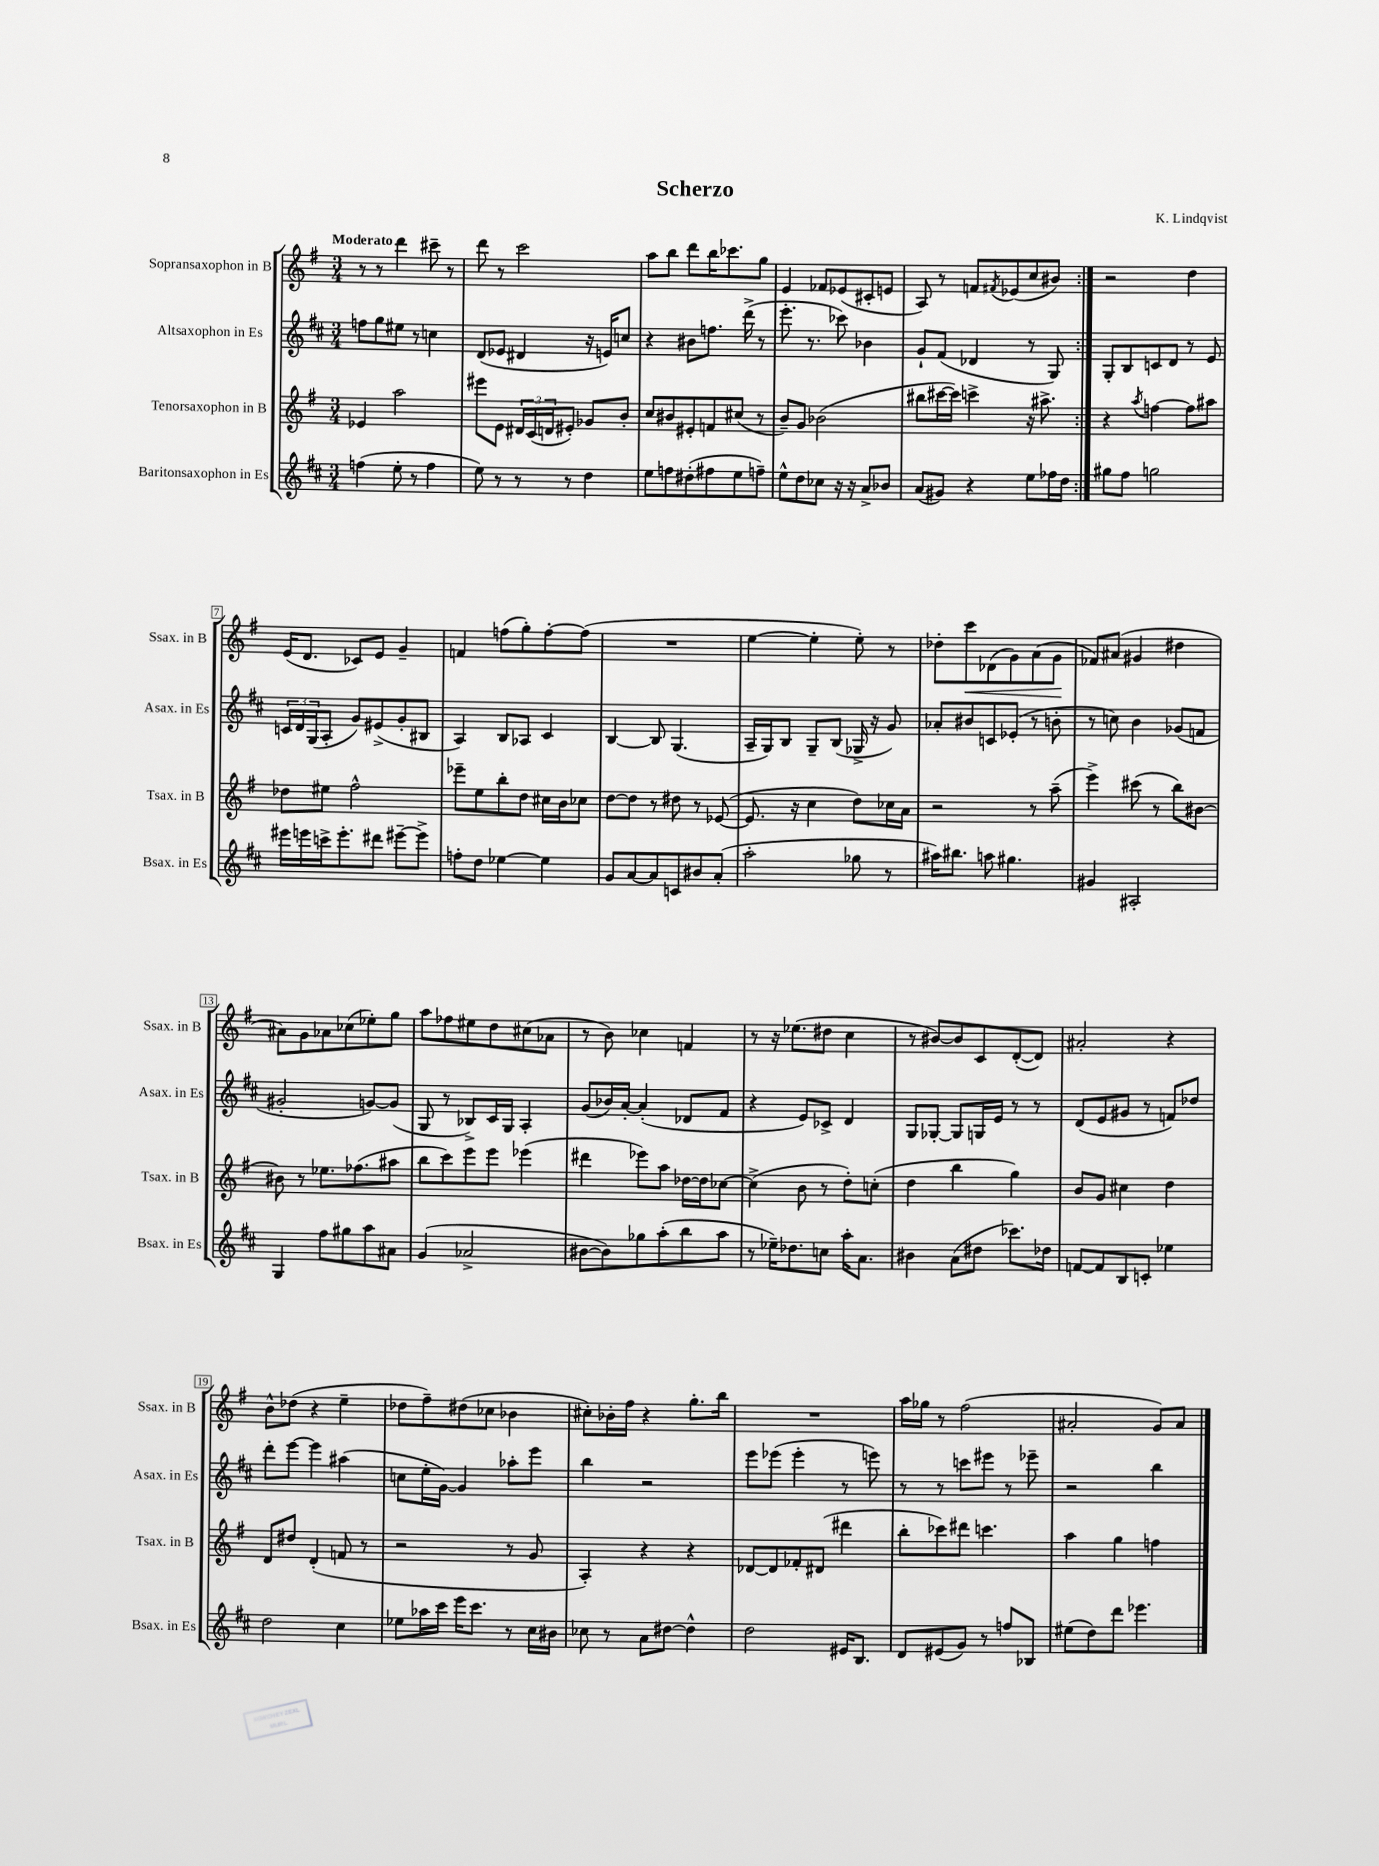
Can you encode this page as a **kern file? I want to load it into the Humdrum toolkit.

**kern	**kern	**kern	**kern
*staff4	*staff3	*staff2	*staff1
*clefG2	*clefG2	*clefG2	*clefG2
*k[f#c#]	*k[f#]	*k[f#c#]	*k[f#]
*M3/4	*M3/4	*M3/4	*M3/4
(4ff	4e-	8ff	8r
.	.	8gg	8r
8ee'	2aa	8ee#	4ddd
8r	.	8r	.
4ff	.	4cc	8ccc#~
.	.	.	8r
=	=	=	=
8ee)	8eee#	(8d	8ddd
8r	8e	8e-	8r
8r	24d#	4d#	2ccc
.	(24c	.	.
.	24d	.	.
8r	8e#')	.	.
4dd	8g-	16r	.
.	.	16e)	.
.	8b'	8cc	.
=	=	=	=
8ee	8cc	4r	8aa
8ff	8b#	.	8bb
(8dd#'	8e#'	8b#	8ddd
8ff#	8f	8.ff	16bb
.	.	.	8.ccc-
8ee	(8cc#	.	.
.	.	(16ddd^	.
8ff~)	8r	8r	8gg
=	=	=	=
8ee^^	8b~)	8.eee'	4e
8dd	8g	.	.
.	.	8.r	.
8cc-	(2b-	.	8f-
16r	.	8ccc-)	(8e-
16r	.	.	.
8a^	.	4b-	8c#'
8b-	.	.	8e
=	=	=	=
(8a	8bb#	8g`	8A)
8g#)	[16ccc#	(8f#	8r
.	16ccc#])	.	.
4r	4ccc^	4d-	8f
.	.	.	8qf#
.	.	.	(8e-
8ee	16r	8r	8cc
.	8.aa#^	.	.
16ff-	.	8G)	8b#)
16dd	.	.	.
=:|!	=:|!	=:|!	=:|!
8gg#	4r	8G'	2r
8ff#	.	8B	.
.	8qaa	.	.
2gg	[4ff	8c	.
.	.	8d	.
.	8ff]	8r	4dd
.	8aa#	8e	.
=	=	=	=
16eee#	8dd-	24c	(16e
.	.	24d	.
16eee	.	.	8.d
.	.	(24G	.
16ccc^	8ee#	8A'	.
8.eee'	.	.	.
.	2ff#^^	8g)	8c-)
8ddd#	.	(8e#^	8e
[8eee#~	.	8g'	4g~
8eee#^]	.	8B#	.
=	=	=	=
8ff'	8eee-~	4A)	4f
8dd	8ee	.	.
[4ee-	8bb'	8B	(8ff
.	8dd	8A-	8gg')
4ee-]	16cc#	4c#	[8ff'
.	16b	.	.
.	8cc-	.	(8ff]
=	=	=	=
8g	[8dd	[4B	2.r
[8a	8dd]	.	.
8a]	8r	8B]	.
8c	8dd#	(4.G	.
8b#	8r	.	.
(8a'	([8e-	.	.
=	=	=	=
2aa'	8.e-]	16A~	[4ee
.	.	16G)	.
.	.	8B	.
.	16r	.	.
.	4cc	8G~	4ee']
.	.	(8B	.
8gg-	8dd)	16G-^	8ee')
.	.	16r	.
8r	16cc-	8g)	8r
.	16a	.	.
=	=	=	=
16aa#)	2r	8a-'	8dd-'
8.bb#	.	.	.
.	.	8b#	8ccc
8aa	.	8c	(8d-
4.gg#	.	(8e-'	8g)
.	8r	8r	(8a
.	(8aa~	8b'	8g
=	=	=	=
4g#	4eee^)	8r	8f-)
.	.	8cc)	(8a#
2A#'	(8ccc#	4b	4g#
.	8r	.	.
.	8bb)	(8g-	4dd#
.	[8b#	8f	.
=	=	=	=
4G	8b#]	2g#'	8a#)
.	8r	.	8g
8ff#	8.ee-	.	8a-
8gg#	.	.	(8cc-
.	(8.ff-	.	.
8aa	.	[8g)	8ee-')
8a#	8aa#	(8g]	8gg
=	=	=	=
(4g	8bb	8G	8aa
.	8ccc)	8r	8ff-
2a-^	8eee	8B-^)	8ee#
.	8eee	16c#	8dd
.	.	16G	.
.	(4eee-	4A'	(8cc#
.	.	.	8a-
=	=	=	=
[8b#	4ddd#	(8g	8r
8b#])	.	16b-)	8b)
.	.	[16a'	.
8gg-	8eee-)	(4a']	4cc-
(8aa'	8aa	.	.
8bb	[16dd-	8d-	4f
.	16dd-]	.	.
8aa	[8cc-	8f#	.
=	=	=	=
8r	(4cc-^]	4r	8r
16ee-~)	.	.	16r
8.dd-	.	.	(8.ee-
.	8b	8e)	.
8cc	8r	8c-^	8dd#
16aa'	8dd')	4d	4cc
8.a	.	.	.
.	(8cc'	.	.
=	=	=	=
4b#	4dd	8G	8r
.	.	[8G-'	[8b#)
(8a	4bb	8G-]	8b#]
8dd#	.	16G	8c
.	.	16e	.
8.ccc-)	4gg)	8r	([8d'
.	.	8r	8d])
16dd-	.	.	.
=	=	=	=
[8f	8b	(8d	2a#'
8f]	8g	8e	.
8B	4cc#	8g#	.
8c'	.	8r	.
4ee-	4dd	8f)	4r
.	.	8dd-	.
=	=	=	=
2dd	8d	8ddd'	8b^^
.	8dd#	[8eee	(8dd-
.	(4d'	4eee]	4r
4cc#	8f	(4aa#	4ee~
.	8r	.	.
=	=	=	=
8ee-	2r	8cc	8dd-
16aa-	.	16ee'	8ff#~)
16ccc#	.	[16g)	.
16eee	.	4g]	(8dd#
8.ccc#	.	.	.
.	.	.	8cc-
8r	8r	8aa-'	4b-
16cc#	8g	8eee	.
16b#	.	.	.
=	=	=	=
8cc-	4A')	4bb	8cc#')
8r	.	.	16b-'
.	.	.	16ff#
8a	4r	2r	4r
[8dd#	.	.	.
4dd#^^]	4r	.	8.gg'
.	.	.	16bb
=	=	=	=
2dd	[8d-	8eee	2.r
.	8d-]	(8eee-	.
.	8f-'	4eee-'	.
.	(8d#	.	.
16e#	4ddd#	8r	.
8.B	.	.	.
.	.	8eee)	.
=	=	=	=
8d	8bb'	8r	16aa
.	.	.	16gg-
(8e#	8ccc-)	8r	8r
8g)	8ddd#	8ccc	(2ff#
8r	4.ccc	8eee#	.
8ff	.	8r	.
8B-	.	8eee-~	.
=	=	=	=
(8ee#	4aa	2r	2a#'
8dd)	.	.	.
8ddd	4gg	.	.
4.eee-	.	.	.
.	4ff	4bb	8g)
.	.	.	8a#
==	==	==	==
*-	*-	*-	*-
